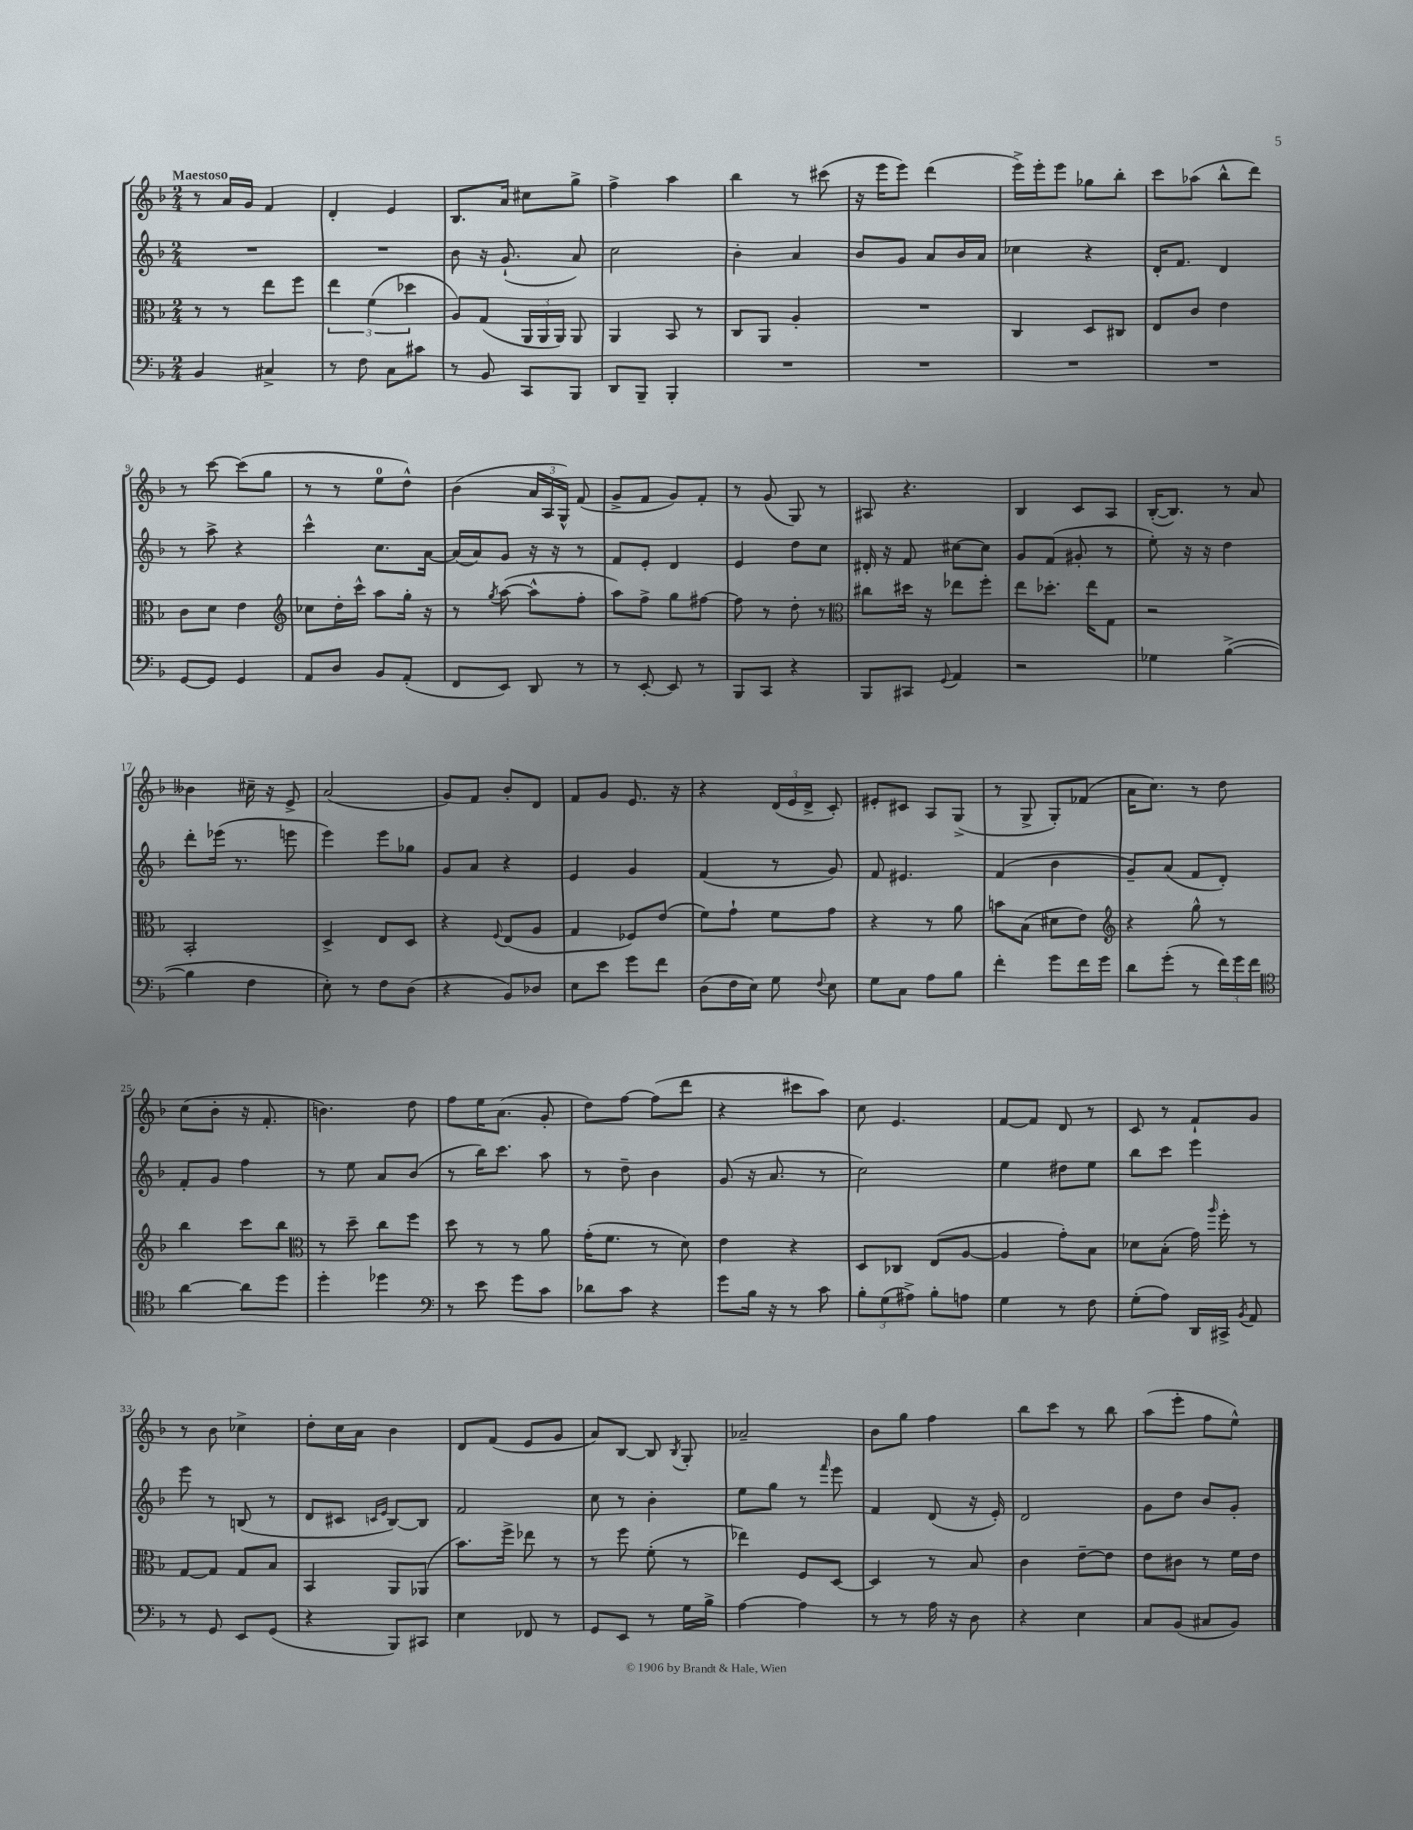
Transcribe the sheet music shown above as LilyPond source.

<<
\new StaffGroup <<
\new Staff = "s0" {
    \clef treble \key f \major \numericTimeSignature \time 2/4 \tempo "Maestoso"
    \autoBeamOff r8 a'16[ g'16] f'4 |
    d'4-. e'4 |
    bes8.[ a'16] cis''8[ g''8]-> |
    f''4-> a''4 |
    bes''4 r8 cis'''8( |
    r16 e'''16[ e'''8]) d'''4( |
    e'''16[->) e'''16-. e'''8] ges''8[ bes''8]-. |
    c'''8[ aes''8]( bes''8[-^ d'''8]) |
    r8 c'''8~ c'''8[( g''8] |
    r8 r8 e''8[-0 d''8]-^) |
    bes'4( \tuplet 3/2 { a'16[ a16 g16]-^) } f'8( |
    g'8[-> f'8] g'8[) f'8]-. |
    r8 g'8( g8) r8 |
    ais8 r4. |
    bes4 c'8[ a8] |
    bes16[~-.( bes8.]) r8 a'8 |
    beses'4 cis''16-- r16 e'8-> |
    a'2( |
    g'8[) f'8] bes'8[-. d'8] |
    f'8[ g'8] e'8. r16 |
    r4 \tuplet 3/2 { d'16[( e'16 d'16]-> } c'8-.) |
    eis'8[-. cis'8] a8[ g8]->( |
    r8 g8-> g8[-.) fes'8]( |
    a'16[ c''8.]) r8 d''8 |
    c''8[( bes'8]-. r16 f'8.-. |
    b'4.) d''8 |
    f''8[ e''16 a'8.]( g'8-. |
    d''8[) f''8]~ f''8[( d'''8] |
    r4 cis'''8[ a''8]) |
    c''8 e'4. |
    f'8[~ f'8] d'8 r8 |
    c'8 r8 f'8[-! g'8] |
    r8 bes'8 ces''4-> |
    d''8[-. c''16 a'16] bes'4 |
    d'8[ f'8]( e'8[ g'8] |
    a'8[) bes8]~ bes8 \acciaccatura { bes8 } g8-. |
    aes'2-- |
    bes'8[ g''8] f''4 |
    bes''8[ c'''8] r8 bes''8 |
    a''8[( e'''8]-. f''8[ e''8]-^) \bar "|." |
}
\new Staff = "s1" {
    \clef treble \key f \major \numericTimeSignature \time 2/4
    \autoBeamOff R2 |
    R2 |
    bes'8 r16 g'8.-!( a'8) |
    c''2 |
    bes'4-. a'4 |
    bes'8[ g'8] a'8[ bes'16 a'16] |
    ces''4 r4 |
    d'16[-. f'8.] d'4 |
    r8 a''8-> r4 |
    c'''4-^ c''8.[ a'16]~ |
    a'16[( a'16) g'8] r16 r16 r8 |
    f'8[ e'8]-. d'4 |
    e'4 d''8[ c''8] |
    dis'16-. r16 f'8 cis''8[~ cis''8] |
    g'8[ f'8]( gis'8-. r8 |
    e''8-.) r16 r16 d''4 |
    d'''8[-. ees'''16]( r8. e'''8 |
    e'''4) e'''8[ ges''8] |
    g'8[ a'8] r4 |
    e'4 g'4 |
    f'4( r8 g'8) |
    f'8 eis'4. |
    f'4( bes'4 |
    g'8[--) a'8]( f'8[ d'8]-.) |
    f'8[-. g'8] f''4 |
    r8 e''8 a'8[ bes'8]( |
    r8 bes''16[) c'''8.] a''8 |
    r8 d''8-- bes'4 |
    g'8( r16 a'8. r8 |
    c''2) |
    e''4 dis''8[ e''8] |
    bes''8[ c'''8] e'''4 |
    e'''8 r8 b8( r8 |
    d'8[ cis'8] \grace { c'16[ e'16] } bes8[~) bes8] |
    f'2 |
    c''8 r8 bes'4-. |
    e''8[ g''8] r8 \grace { f'''16 } e'''8 |
    f'4 d'8( r16 e'16-.) |
    d'2 |
    g'8[ d''8] bes'8[ g'8]-. \bar "|." |
}
\new Staff = "s2" {
    \clef alto \key f \major \numericTimeSignature \time 2/4
    \autoBeamOff r8 r8 e''8[ f''8] |
    \tuplet 3/2 { e''4 f'4( des''4 } |
    a8[) g8]( \tuplet 3/2 { a,16[ a,16 a,16]) } a,8 |
    a,4 bes,8 r8 |
    c8[ a,8] a4-. |
    R2 |
    c4 d8[ cis8] |
    e8[ c'8] e'4 |
    c'8[ d'8] e'4 |
    \clef treble ces''8[ d''16-. c'''16]-^ a''8[ g''16]-. r16 |
    r8 \acciaccatura { g''8 } a''8~( a''8[-^ f''8]-. |
    a''8[) f''8]-> g''8[ fis''8]~ |
    fis''8 r8 d''8-. r8 |
    \clef alto cis''8[ dis''16] r16 ees''8[ f''8]-. |
    e''8[ des''8.]-. e''16[ g8] |
    r2 |
    bes,2-. |
    d4-> e8[ d8] |
    r4 \appoggiatura { f8 } e8[( a8] |
    g4 fes8[) e'8]( |
    f'8[) g'8]-! f'8[ g'8] |
    r4 r8 a'8 |
    b'8[ bes8]( dis'8[ e'8]) |
    \clef treble r4 g''8-^ r8 |
    bes''4 c'''8[ bes''8] |
    \clef alto r8 d''8-- c''8[ f''8] |
    d''8 r8 r8 a'8 |
    g'16[-.( f'8.] r8 d'8) |
    e'4 r4 |
    d8[ ces8] e8[( a8]~ |
    a4 g'8[-.) bes8] |
    des'8[ bes8]-.( g'16) \grace { a''16 } f''16-. r8 |
    g8[~ g8] g8[ bes8] |
    bes,4 a,8[ aes,8]( |
    bes'8.[) f''16]-> ees''8 r8 |
    r8 f''8 f'8-.( r8 |
    ees''4) f8[ d8]~ |
    d4 r8 bes8 |
    c'4 e'8[~-- e'8] |
    e'8[ cis'8] r8 f'16[ e'16] \bar "|." |
}
\new Staff = "s3" {
    \clef bass \key f \major \numericTimeSignature \time 2/4
    \autoBeamOff bes,4 cis4-> |
    r8 f8 c8[ cis'8] |
    r8 bes,8 c,8[ bes,,8] |
    d,8[ bes,,8]-- bes,,4-. |
    R2 |
    R2 |
    R2 |
    R2 |
    g,8[~ g,8] g,4 |
    a,8[ d8] bes,8[ a,8]-.( |
    f,8[ e,8]) d,8 r8 |
    r8 e,8~-. e,8 r8 |
    bes,,8[ c,8] r4 |
    bes,,8[ cis,8] \appoggiatura { g,8 } a,4 |
    r2 |
    ges4 bes4~->( |
    bes4 f4 |
    e8-.) r8 f8[ d8]( |
    r4 bes,8[) des8] |
    e8[ e'8] g'8[ f'8] |
    d8[( f16 e16]) g8 \appoggiatura { f8 } e8 |
    g8[ c8] a8[ bes8] |
    f'4-. g'8[ f'16 g'16] |
    d'8[ g'8]-.( r8 \tuplet 3/2 { f'16[) g'16 f'16] } |
    \clef tenor a'4~ a'8[ d''8] |
    d''4-. des''4 |
    \clef bass r8 e'8 g'8[ c'8] |
    des'8[ c'8] r4 |
    g'8[ bes16] r16 r8 c'8 |
    \tuplet 3/2 { bes8[-. g8( ais8]->) } bes8[-. a8] |
    g4 r8 f8 |
    g8[-.( a8]) d,16[ cis,16]-> \acciaccatura { bes,8 } a,8 |
    r8 g,8 e,8[ g,8]( |
    r4 bes,,8[) cis,8] |
    e4 fes,8 r8 |
    g,8[ e,8] r8 g16[ bes16]-> |
    a4~ a4 |
    r8 r8 a16 r16 d8 |
    r4 e4 |
    c8[ bes,8]( cis8[ bes,8]) \bar "|." |
}
>>
>>
